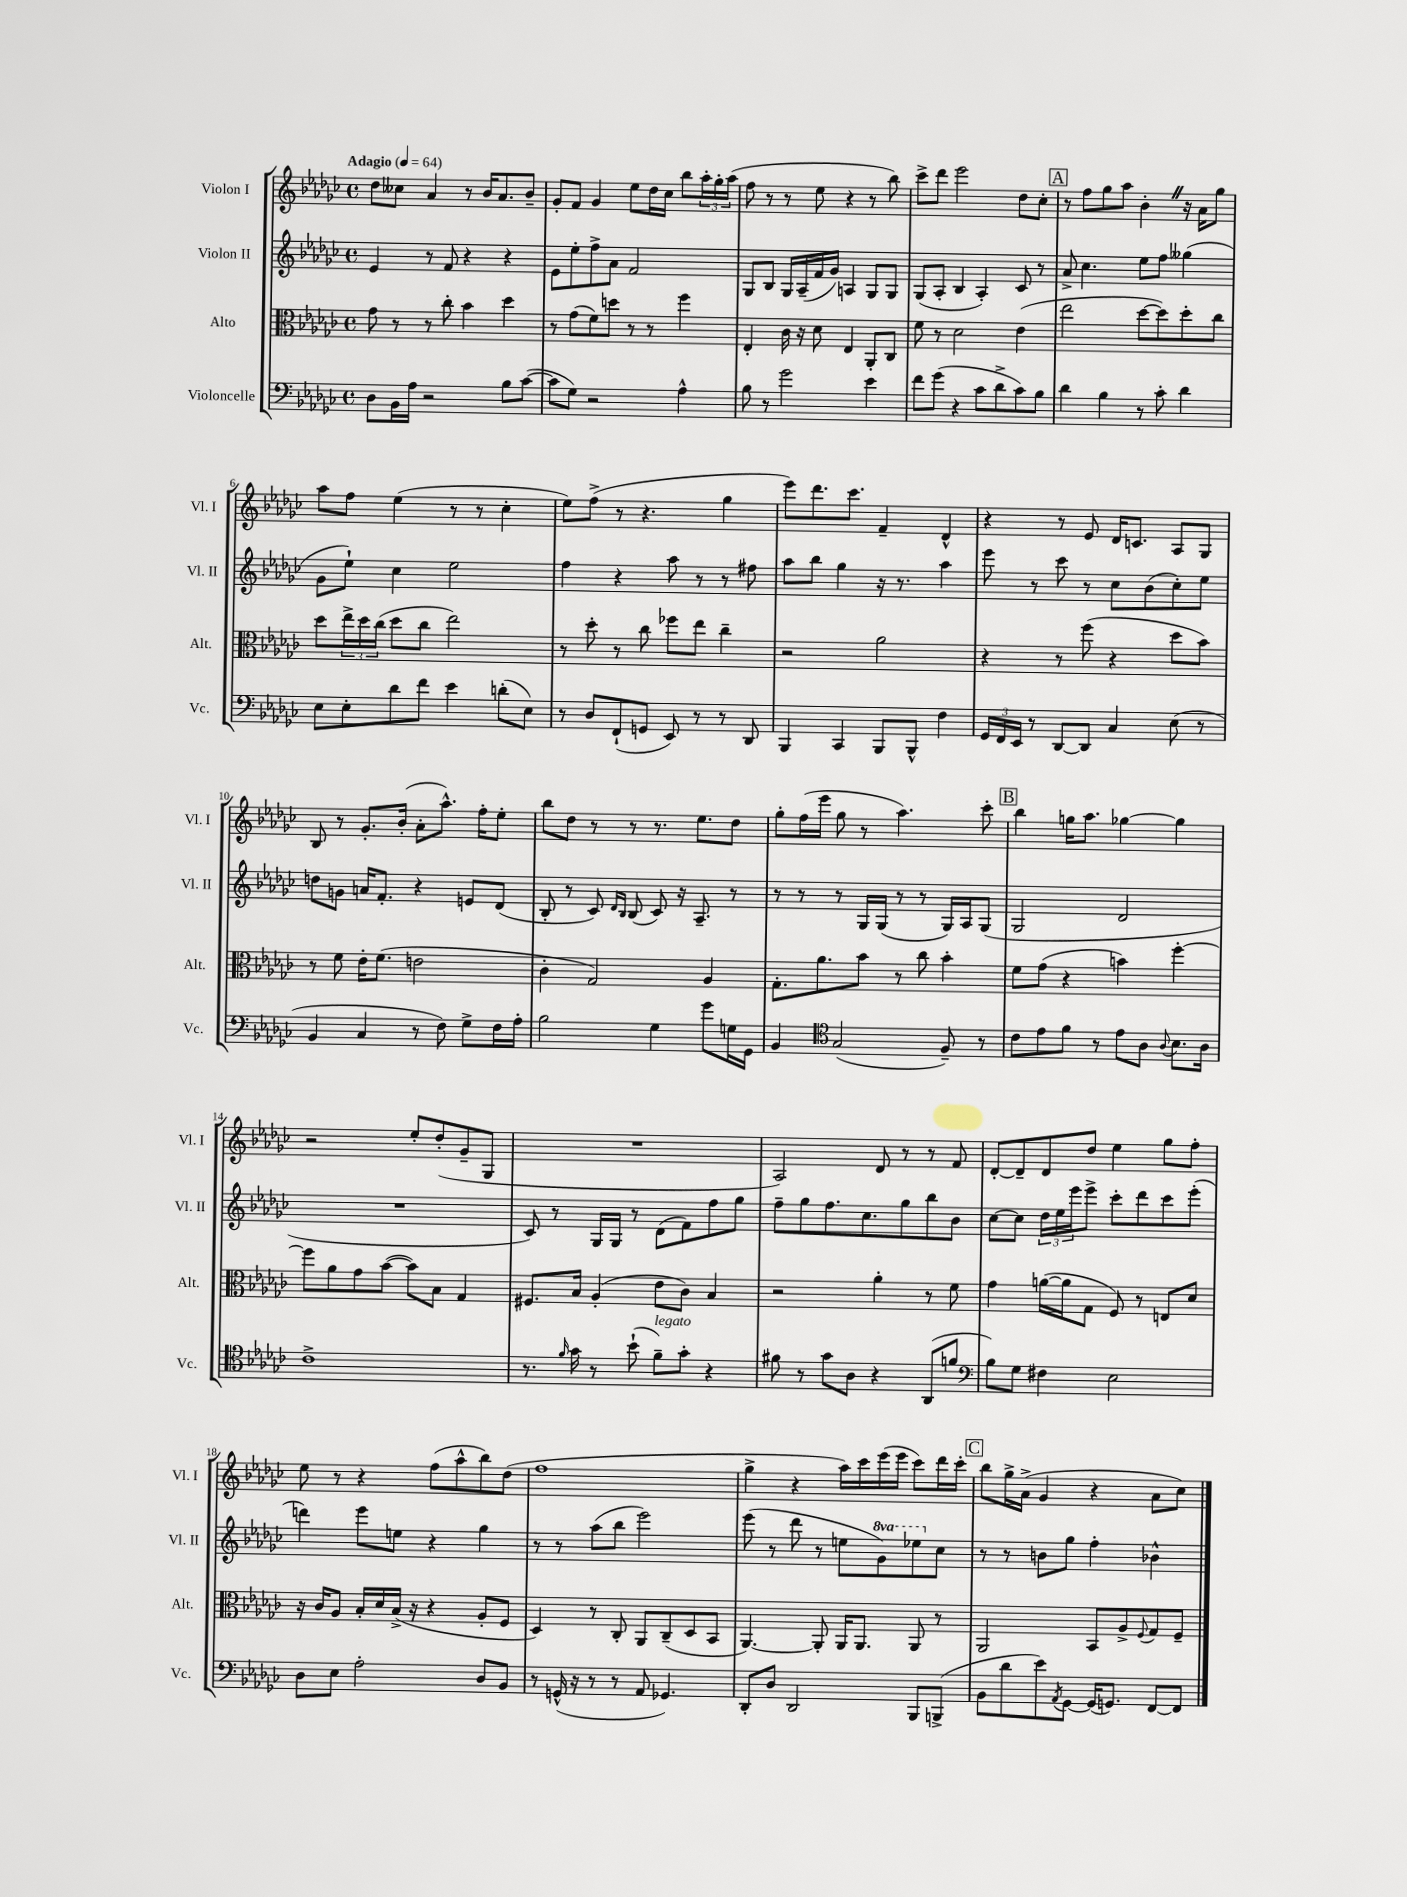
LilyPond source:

<<
\new StaffGroup <<
\new Staff = "s0" \with { instrumentName = "Violon I" shortInstrumentName = "Vl. I" } {
    \clef treble \key ges \major \defaultTimeSignature \time 4/4 \tempo "Adagio" 4 = 64
    des''8 ceses''8 aes'4 r8 bes'16 aes'8. bes'8-- |
    ges'8-. f'8 ges'4 ees''8 des''16 ces''16 bes''8 \tuplet 3/2 { aes''16-. ges''16-. aes''16( } |
    f''8 r8 r8 ees''8 r4 r8 bes''8) |
    ces'''8-> des'''8 ees'''2 des''8 ces''8-. |
    \mark \markup { \box "A" } r8 f''8 ges''8 aes''8 bes'4-. \once \override BreathingSign.text = \markup { \musicglyph "scripts.caesura.straight" } \breathe r16 aes'16 ges''8 |
    aes''8 f''8 ees''4( r8 r8 ces''4-. |
    ees''8) f''8->( r8 r4. ges''4 |
    ees'''8) des'''8. ces'''8. f'4-- des'4-^ |
    r4 r8 ees'8 des'16 c'8. aes8 ges8 |
    bes8 r8 ges'8.-. bes'16-.( aes'8-. aes''8.-^) f''16-. ees''8-. |
    bes''8 des''8 r8 r8 r8. ees''8. des''8 |
    ges''8-. f''16( ees'''16 ges''8 r8 aes''4.) ces'''8-. |
    \mark \markup { \box "B" } bes''4 g''16 aes''8. ges''4~ ges''4 |
    r2 ees''8-. des''8-.( ges'8-- ges8 |
    R1 |
    aes2) des'8 r8 r8 f'8 |
    des'8~-. des'8-- des'8 des''8 ees''4 ges''8 f''8-. |
    ees''8 r8 r4 f''8( aes''8-^ bes''8) des''8( |
    f''1 |
    ges''4-> r4 aes''16) ces'''16 ees'''16( ees'''16 ces'''8) des'''16 ces'''16-. |
    \mark \markup { \box "C" } bes''8 ges''16-> aes'16->( ges'4 r4 aes'8 ces''8) \bar "|." |
}
\new Staff = "s1" \with { instrumentName = "Violon II" shortInstrumentName = "Vl. II" } {
    \clef treble \key ges \major \defaultTimeSignature \time 4/4 \set Staff.ottavationMarkups = #ottavation-simple-ordinals
    ees'4 r8 f'8 r4 r4 |
    ees'8 ees''8-. f''8-> aes'8 f'2 |
    ges8 bes8 ges16 aes16--( f'16 ges'16) a4 ges8 ges8 |
    ges8( aes8-. bes4 aes4-.) ces'8 r8 |
    \mark \markup { \box "A" } aes'8-> ces''4. ees''8 f''8 geses''4( |
    ges'8 ees''8-!) ces''4 ees''2 |
    f''4 r4 aes''8 r8 r8 fis''8 |
    aes''8 bes''8 ges''4 r16 r8. aes''4 |
    ees'''8 r8 ces'''8 r8 ces''8 bes'8( ces''8-.) ees''8 |
    d''8 g'8 a'16 f'8.-. r4 e'8 des'8( |
    bes8-. r8 ces'8) \grace { des'16 bes16 } bes8( ces'8) r16 aes8.-- r8 |
    r8 r8 r8 ges16 ges16( r8 r8 ges16) aes16 ges8( |
    \mark \markup { \box "B" } ges2 des'2 |
    R1 |
    ces'8) r8 ges16 ges16 r8 des'8( f'8) f''8 ges''8 |
    f''8-- ges''8 f''8. ces''8. ges''8 bes''8 bes'8 |
    ces''8~ ces''8 \tuplet 3/2 { des''16 ees''16 ees'''16 } ees'''8-> ces'''8-. des'''8 ces'''8 ees'''8-.( |
    d'''4) ees'''8 e''8 r4 ges''4 |
    r8 r8 aes''8( bes''8 ees'''2) |
    ees'''8( r8 des'''8 r8 e''8 \ottava #1 ges''8) ees'''!8 \ottava #0 ces''8 |
    \mark \markup { \box "C" } r8 r8 b'8 ges''8 f''4-. bes'4-^ \bar "|." |
}
\new Staff = "s2" \with { instrumentName = "Alto" shortInstrumentName = "Alt." } {
    \clef alto \key ges \major \defaultTimeSignature \time 4/4
    ges'8 r8 r8 ces''8-. bes'4 des''4 |
    r8 ges'8( f'8) d''8 r8 r8 f''4 |
    ees4-. ces'16 r16 des'8 ees4 aes,8-. ces8 |
    f'8 r8 des'2 ees'4( |
    \mark \markup { \box "A" } ees''2 des''8~ des''8) des''8-. ces''8 |
    des''8 \tuplet 3/2 { ees''16-> des''16 ces''16( } des''8 ces''8 ees''2) |
    r8 des''8-. r8 ces''8 fes''8 ees''8 ces''4-- |
    r2 aes'2 |
    r4 r8 f''8( r4 des''8 bes'8) |
    r8 f'8 ees'16-. f'8.( e'2 |
    ces'4-. ges2) aes4 |
    ges8.-. aes'8. bes'8 r8 ces''8 bes'4-. |
    \mark \markup { \box "B" } f'8 ges'8( r4 b'4) f''4~-. |
    f''8 aes'8 ges'8 bes'8~( bes'8) bes8 ges4 |
    fis8. bes16 aes4-.( ees'8 ces'8) bes4 |
    r2 aes'4-. r8 f'8 |
    ges'4 a'16~( a'16 ges8 f8) r8 e8 des'8 |
    r16 ces'16 aes8 bes16-. des'16 bes16->( r16 r4 aes8-. f8 |
    des4) r8 ces8-. aes,8 ces8--( des8 bes,8 |
    aes,4.~) aes,8-. aes,16 aes,8. aes,8 r8 |
    \mark \markup { \box "C" } aes,2 bes,8 aes8-> \appoggiatura { f8 } ges8 f8-- \bar "|." |
}
\new Staff = "s3" \with { instrumentName = "Violoncelle" shortInstrumentName = "Vc." } {
    \clef bass \key ges \major \defaultTimeSignature \time 4/4
    des8 bes,16 aes16 r2 bes8 ces'8~( |
    ces'8 ges8) r2 aes4-^ |
    bes8 r8 ges'2 ees'4 |
    f'8 ges'8( r4 ces'8 des'8-> ces'8) bes8 |
    \mark \markup { \box "A" } des'4 bes4 r8 ces'8-. des'4 |
    ees8 ees8-. des'8 f'8 ees'4 d'8-.( ees8) |
    r8 des8 f,8-!( g,8 ees,8) r8 r8 des,8 |
    bes,,4 ces,4 bes,,8 bes,,8-^ f4 |
    \tuplet 3/2 { ges,16 f,16 ees,16 } r8 des,8~ des,8 ces4 ees8( r8 |
    bes,4 ces4 r8 f8) ges8-> f16 aes16-. |
    bes2 ges4 ges'8 g16 ges,16 |
    bes,4 \clef tenor ges2( f8--) r8 |
    \mark \markup { \box "B" } ces'8 ees'8 f'8 r8 ees'8 aes8 \appoggiatura { aes8 } bes8. aes16 |
    ces'1-> |
    r8. \grace { f'16 } ges'16 r8 bes'8-!( f'8--^\markup { \italic "legato" }) ges'8-. r4 |
    fis'8 r8 ges'8 aes8 r4 aes,8( f'8 |
    \clef bass bes8) ges8 fis4 ees2 |
    des8 ees8 aes2-. des8 bes,8 |
    r8 g,16-^( r16 r8 r8 aes,8 ges,4.) |
    des,8-. des8 des,2 bes,,8 b,,8->( |
    \mark \markup { \box "C" } bes,8 des'8 ees'8) \acciaccatura { aes,8 } ges,8~ ges,16( g,8.) f,8~ f,8 \bar "|." |
}
>>
>>
